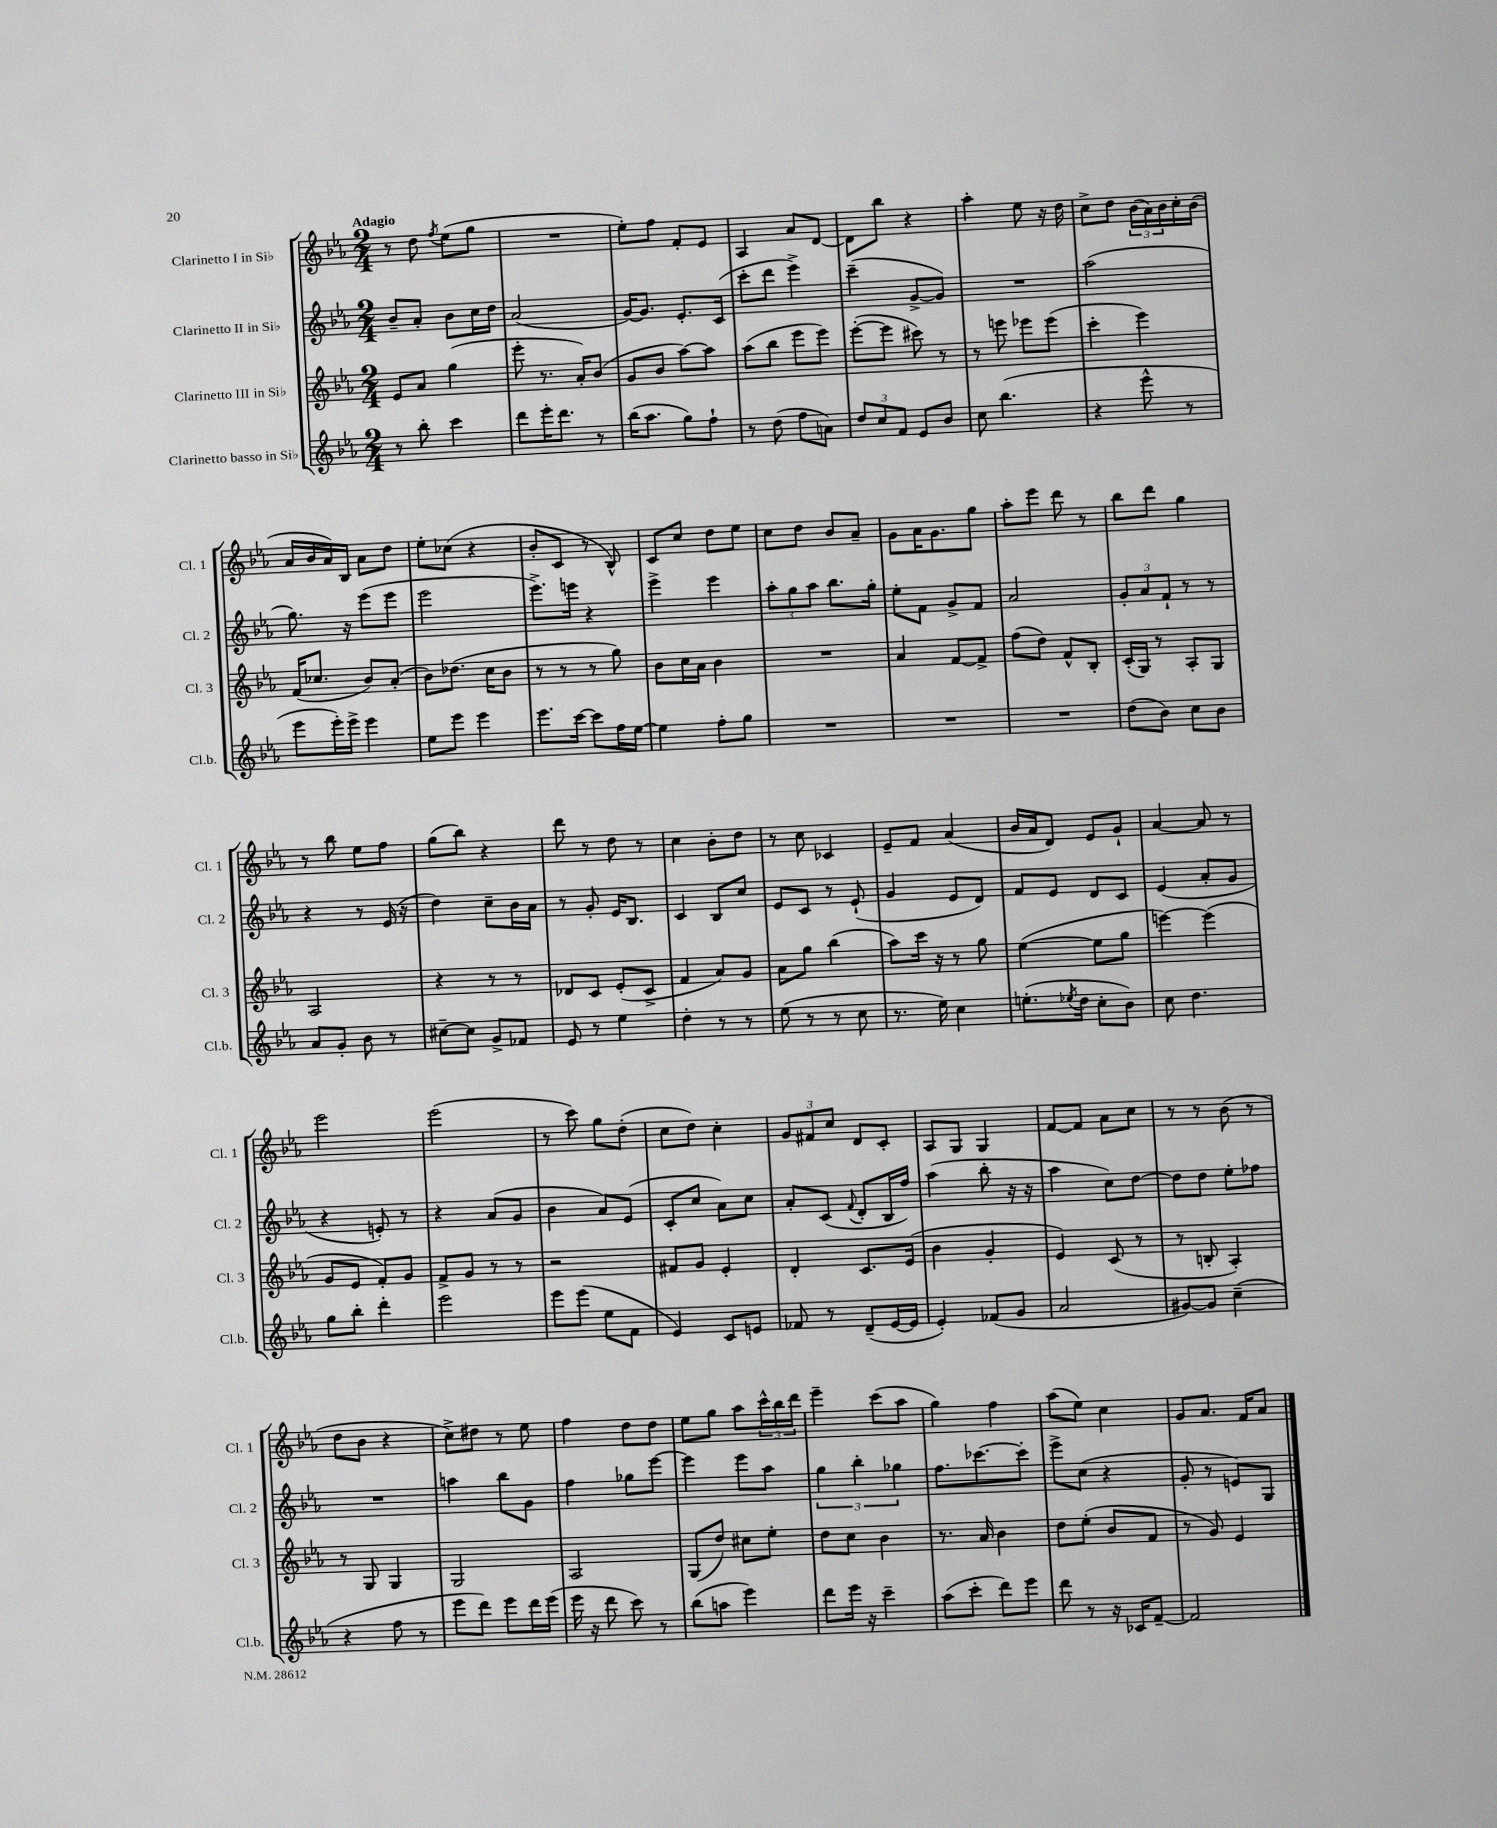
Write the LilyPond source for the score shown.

<<
\new StaffGroup <<
\new Staff = "s0" \with { instrumentName = "Clarinetto I in Sib" shortInstrumentName = "Cl. 1" } {
    \clef treble \key ees \major \numericTimeSignature \time 2/4 \tempo "Adagio"
    r8 d''8 \acciaccatura { f''8 } ees''8( g''8 |
    R2 |
    ees''8-.) f''8 f'8-. ees'8 |
    aes4 aes'8 d'8~ |
    d'8 bes''8 r4 |
    aes''4-. ees''8 r16 d''16 |
    c''8-> d''8 \tuplet 3/2 { bes'16( aes'16) bes'16 } c''16-. bes'16( |
    aes'16 bes'16 aes'16) bes16 aes'8 d''8 |
    ees''8-. ces''8( r4 |
    bes'8-. c'8 r8 bes8-^) |
    c'8 c''8 d''8 ees''8 |
    c''8 d''8 bes'8 aes'8-- |
    g'8 aes'16 g'8. g''8 |
    aes''8-. ees'''8 d'''8 r8 |
    bes''8 d'''8 g''4 |
    r8 bes''8 ees''8 f''8 |
    g''8( bes''8) r4 |
    d'''8 r8 d''8 r8 |
    c''4 bes'8-. d''8 |
    r8 c''8 ces'4 |
    ees'8-- f'8 aes'4( |
    bes'16 aes'16 d'8) ees'8 g'8-! |
    aes'4~ aes'8 r8 |
    ees'''2 |
    ees'''2( |
    r8 c'''8) g''8 d''8-.( |
    c''8 d''8) c''4-. |
    \tuplet 3/2 { g'8 fis'8 c''8 } d'8 c'8-. |
    aes8 g8 g4 |
    f'8~ f'8 aes'8 c''8 |
    r8 r8 bes'8( r8 |
    d''8 bes'8 r4 |
    c''8->) dis''8 r8 ees''8 |
    f''4 d''8 d''8 |
    ees''8 g''8 aes''8 \tuplet 3/2 { c'''16-^ bes''16 d'''16 } |
    ees'''4-- c'''8( aes''8 |
    g''4) f''4 |
    aes''8( ees''8) c''4 |
    g'8 aes'8. f'16 aes'8 \bar "|." |
}
\new Staff = "s1" \with { instrumentName = "Clarinetto II in Sib" shortInstrumentName = "Cl. 2" } {
    \clef treble \key ees \major \numericTimeSignature \time 2/4
    bes'8-- aes'8-. bes'8 c''16 d''16 |
    aes'2( |
    g'16~) g'8. ees'8.-. c'16( |
    c'''8-. d'''8 ees'''4->) |
    c'''4--( g'8~-> g'8) |
    R2 |
    aes''2( |
    g''8.) r16 ees'''8( ees'''8 |
    ees'''2 |
    ees'''8.->) e'''16 r4 |
    ees'''4-> ees'''4 |
    \tuplet 3/2 { aes''8-. g''8 aes''8 } bes''8. g''16-. |
    ees''8-. f'8 g'8-> f'8 |
    aes'2 |
    \tuplet 3/2 { g'8-. aes'8 f'8-! } r8 r8 |
    r4 r8 ees'16( r16 |
    d''4) c''8-- bes'16 aes'16 |
    r8 g'8-. ees'16 bes8. |
    c'4 bes8 c''8 |
    ees'8 c'8 r8 ees'8-!( |
    g'4 ees'8 d'8) |
    f'8 ees'8 d'8 c'8 |
    ees'4( aes'8-. g'8 |
    r4 e'8-.) r8 |
    r4 aes'8( g'8 |
    bes'4 aes'8) ees'8( |
    c'8-. c''8 aes'8) c''8 |
    aes'8-. c'8( \appoggiatura { f'8 } d'8-. bes16 f''16) |
    aes''4( bes''8-. r16 r16 |
    aes''4 c''8) d''8~ |
    d''8 d''8 ees''8-. fes''8 |
    R2 |
    a''4 bes''8 g'8 |
    f''4 ges''8 ees'''8~ |
    ees'''4 ees'''8 aes''8 |
    \tuplet 3/2 { g''4 bes''4-. ges''4 } |
    f''8. ces'''8.~ ces'''8-. |
    ees'''8-> c''8( r4 |
    g'8-. r8 e'8) g8 \bar "|." |
}
\new Staff = "s2" \with { instrumentName = "Clarinetto III in Sib" shortInstrumentName = "Cl. 3" } {
    \clef treble \key ees \major \numericTimeSignature \time 2/4
    ees'8 aes'8 g''4( |
    ees'''8-. r8. aes'16-.) bes'8( |
    g'8 bes'8 aes''8~) aes''8 |
    aes''8( bes''8 ees'''8 ees'''8) |
    ees'''8~-.( ees'''8 cis'''8) r8 |
    r8 e'''8 ees'''8 ees'''8( |
    c'''4-. ees'''4) |
    f'16( ces''8. bes'8) aes'8-.( |
    bes'8) des''8.( c''16 bes'8 |
    r8 r8 r8 g''8) |
    bes'8 c''16 aes'16 bes'4 |
    R2 |
    aes'4 f'8~ f'8-> |
    f''8( d''8) f'8-^ bes8-. |
    c'16-.( g16) r8 aes8-. g8 |
    aes2 |
    r4 r8 r8 |
    des'8 c'8 ees'8-.( c'8-> |
    f'4 aes'8) g'8 |
    aes'8 g''8 bes''4( |
    aes''8) c'''16 r16 r8 g''8 |
    ees''4~( ees''8 g''8 |
    e'''4~) e'''4( |
    g'8 ees'8 f'8-.) g'8 |
    f'8-> g'8 r8 r8 |
    r2 |
    fis'8 g'8 ees'4-. |
    d'4-. c'8. ees'16( |
    bes'4 g'4-. |
    ees'4) c'8( r8 |
    r8 b8-. aes4-.) |
    r8 g8 g4 |
    g2 |
    aes2 |
    g8( d''8) cis''8 ees''8-. |
    d''8 c''8 bes'4 |
    r8. aes'16 bes'4 |
    d''8 ees''8-.( bes'8 f'8 |
    r8 g'8) ees'4 \bar "|." |
}
\new Staff = "s3" \with { instrumentName = "Clarinetto basso in Sib" shortInstrumentName = "Cl.b." } {
    \clef treble \key ees \major \numericTimeSignature \time 2/4
    r8 bes''8-. c'''4 |
    d'''8 ees'''16-. d'''8. r8 |
    bes''16( aes''8. g''8) f''8-! |
    r8 d''8( f''8 a'8) |
    \tuplet 3/2 { d''8 c''8 f'8 } ees'8 bes'8 |
    c''8 bes''4.( |
    r4 ees'''8-^ r8 |
    ees'''8 ees'''16-.) ees'''16-> ees'''4 |
    ees''8 ees'''8 ees'''4 |
    ees'''8. c'''16~ c'''8 f''16 ees''16~ |
    ees''4 f''8-. g''8 |
    R2 |
    R2 |
    R2 |
    d''8( bes'8) c''8 bes'8 |
    aes'8 g'8-. bes'8 r8 |
    cis''8~-- cis''8 g'8-> fes'8 |
    ees'8 r8 ees''4 |
    d''4-. r8 r8 |
    ees''8( r8 r8 c''8 |
    r8. ees''16) c''4 |
    e''8.-.( \acciaccatura { ees''8 } d''16 c''8-. bes'8) |
    c''8 d''4. |
    g''8 bes''8-. d'''4-. |
    ees'''2 |
    ees'''8 ees'''8( ees''8 f'8 |
    ees'4) c'8 e'8 |
    fes'8 r8 d'8--( ees'16~ ees'16 |
    ees'4-.) fes'8( g'8 |
    aes'2 |
    gis'8~) gis'8 c''4--( |
    r4 f''8 r8 |
    ees'''8 d'''8) ees'''8 d'''16 ees'''16( |
    ees'''16 r16 d'''8 c'''8) r8 |
    bes''8( a''8 ees'''4) |
    d'''8 ees'''16 r16 c'''4-- |
    aes''8( c'''8-. d'''8) ees'''8 |
    d'''8 r8 r16 ces'16 f'8~-- |
    f'2 \bar "|." |
}
>>
>>
\layout { \context { \Score \remove "Bar_number_engraver" } }
